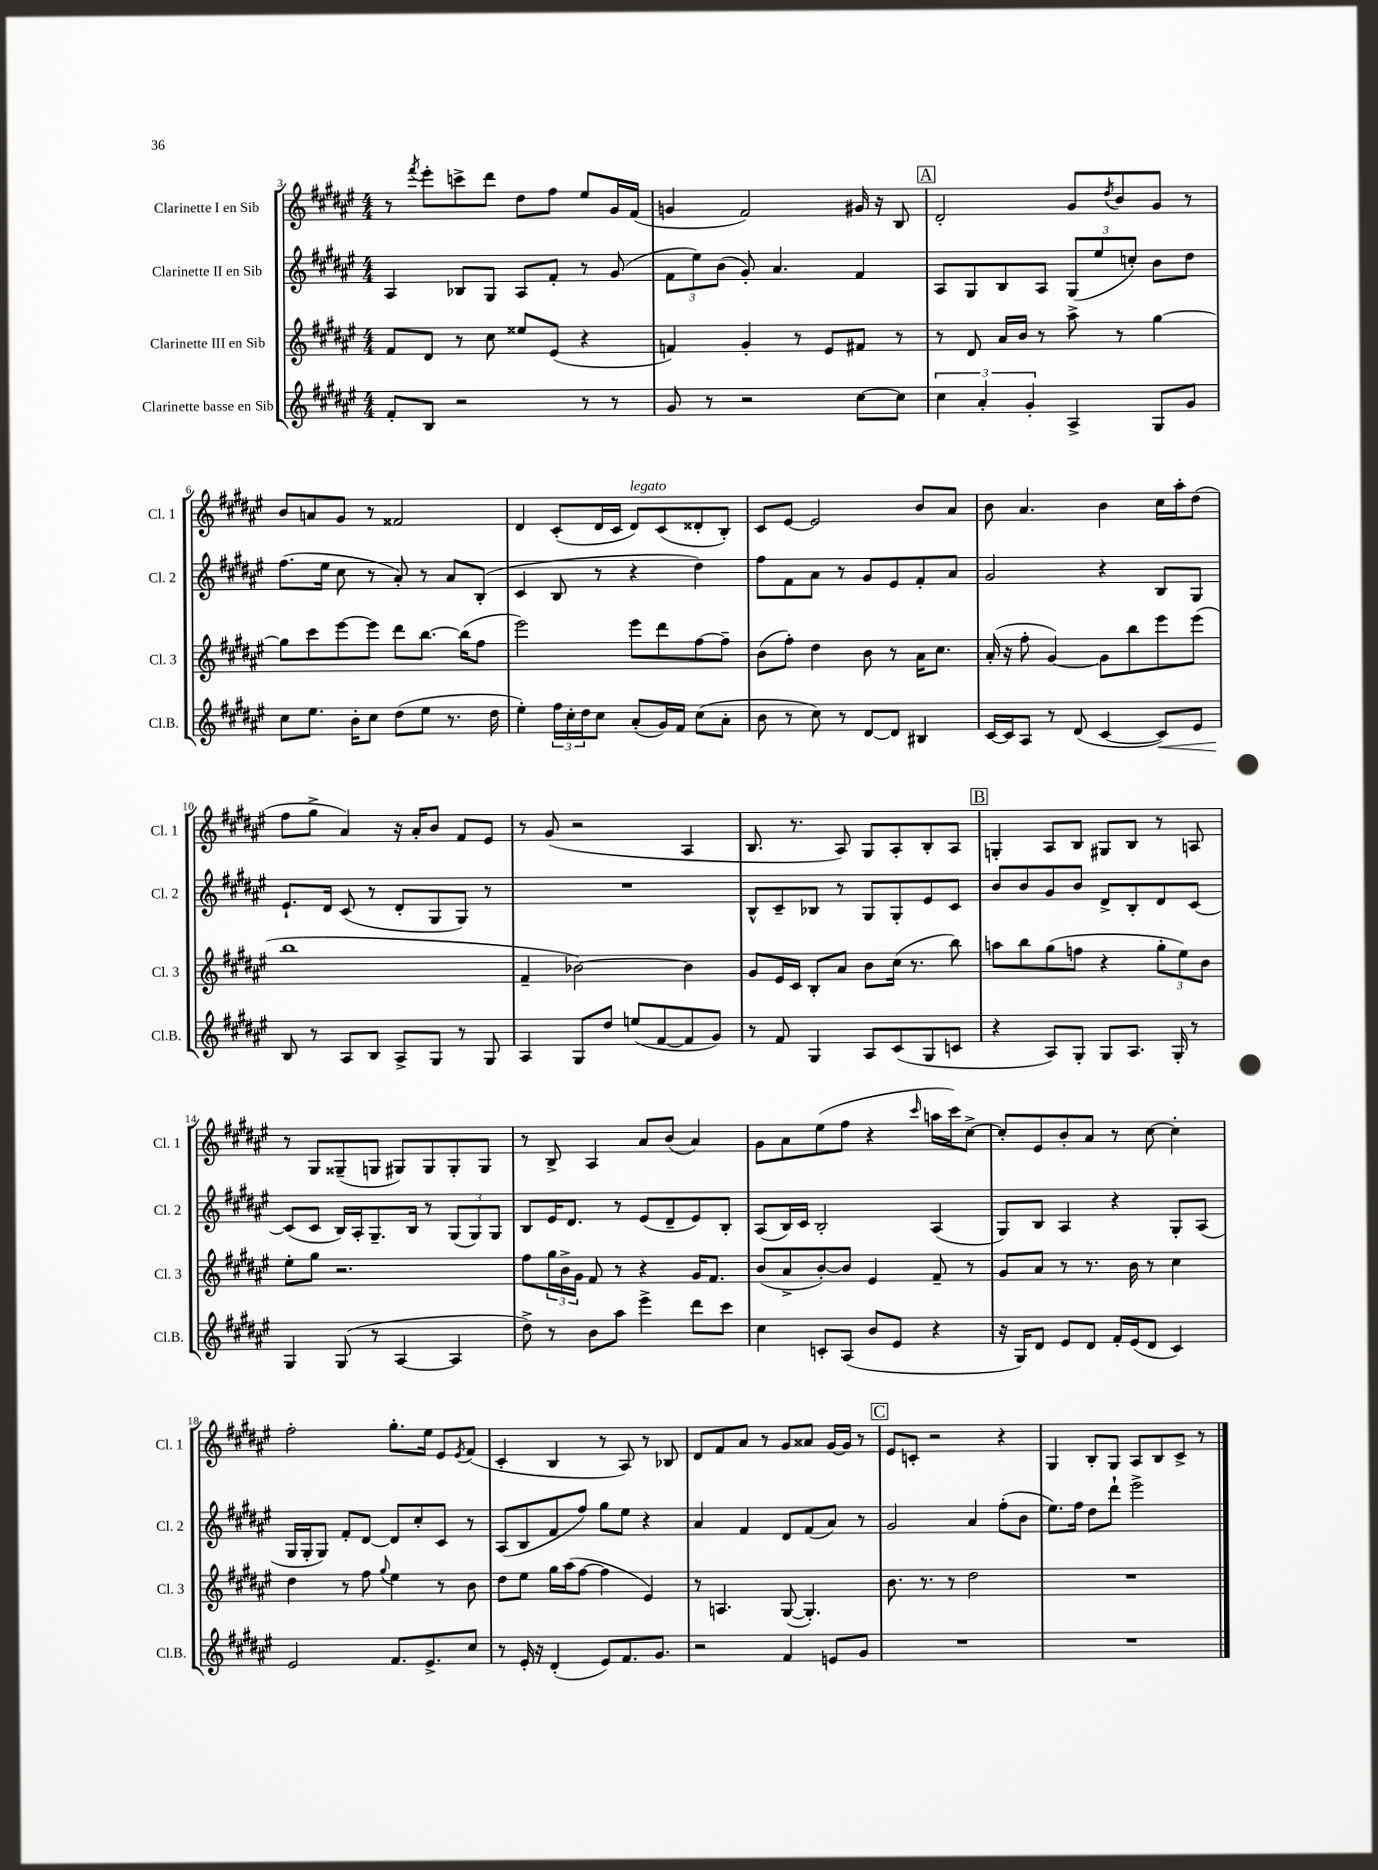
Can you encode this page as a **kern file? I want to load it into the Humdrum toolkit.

**kern	**dynam	**kern	**kern	**kern
*part4	*part4	*part3	*part2	*part1
*staff4	*staff4	*staff3	*staff2	*staff1
*I"Clarinette basse en Sib	*	*I"Clarinette III en Sib	*I"Clarinette II en Sib	*I"Clarinette I en Sib
*I'Cl.B.	*	*I'Cl. 3	*I'Cl. 2	*I'Cl. 1
*clefG2	*	*clefG2	*clefG2	*clefG2
*k[f#c#g#d#a#e#]	*	*k[f#c#g#d#a#e#]	*k[f#c#g#d#a#e#]	*k[f#c#g#d#a#e#]
*M4/4	*	*M4/4	*M4/4	*M4/4
=3	=3	=3	=3	=3
8f#'/L	.	8f#/L	4A#/	8r
.	.	.	.	8qfff#/
8B/J	.	8d#/J	.	8eee#'\L
2r	.	8r	8B-X/L	8cccn^\
.	.	8cc#\	8G#/J	8ddd#\J
.	.	8ee##X/L	8A#/L	8dd#\L
.	.	(8e#/J	8f#'/J	8ff#\J
8r	.	4r	8r	8ee#/L
8r	.	.	(8g#/	16g#/L
.	.	.	.	(16f#/JJ
=4	=4	=4	=4	=4
8g#/	.	4fn/)	12f#\L	4gn/
.	.	.	12ee#\)	.
8r	.	.	.	.
.	.	.	(12b\J	.
2r	.	4g#'/	8g#'/)	2f#/)
.	.	.	4.a#/	.
.	.	8r	.	.
.	.	8e#/L	.	.
[8cc#\L	.	8f#X/J	4f#/	16g#X/
.	.	.	.	16r
8cc#\J]	.	8r	.	8B/
!!LO:REH:place=s1:t=A
=5	=5	=5	=5	=5
6cc#\	.	8r	8A#/L	2d#'/
.	.	8d#/	8G#/	.
6a#'/	.	.	.	.
.	.	16a#/LL	8B/	.
.	.	16b/JJ	.	.
6g#'/	.	.	.	.
.	.	8r	8A#/J	.
4A#^/	.	8aa#^\	(12G#/L	8g#/L
.	.	.	12ee#/	.
.	.	.	.	8qdd#/
.	.	8r	.	8b/
.	.	.	12ccn'/J)	.
8G#/L	.	[4gg#\	8b\L	8g#/J
8g#/J	.	.	8dd#\J	8r
!!LO:LB:g=z
=6	=6	=6	=6	=6
8cc#\L	.	8gg#\L]	(8.ff#\L	8b/L
8.ee#\J	.	8ccc#\	.	8an/
.	.	.	16ee#\Jk	.
.	.	[8eee#\	8cc#\	8g#/J
16b'\KL	.	.	.	.
8cc#\J	.	8eee#\J]	8r	8r
(8dd#\L	.	8ddd#\L	8a#'/)	2f##X/
8ee#\J	.	[8.bb\J	8r	.
8.r	.	.	8a#/L	.
.	.	(16bb\KL]	.	.
.	.	8ff#\J	(8B'/J	.
16dd#\	.	.	.	.
=7	=7	=7	=7	=7
4ee#'\)	.	2eee#\)	4c#/	4d#/
24ff#\LL	.	.	8B/	(8c#'/L
24cc#'\	.	.	.	.
24dd#\J	.	.	.	.
8cc#\J	.	.	8r	16d#/L
.	.	.	.	16c#/JJ
!	!	!	!	!LO:TX:a:i:t=legato
(8a#'/L	.	8eee#\L	4r	8d#/L)
16g#/L)	.	8ddd#\	.	(8c#/
16f#/JJ	.	.	.	.
(8cc#\L	.	[8ff#\	4dd#\)	8d##X'/
8a#'\J	.	8ff#~\J]	.	8B'/J)
=8	=8	=8	=8	=8
8b\	.	(8b\L	8ff#\L	8c#/L
8r	.	8ff#'\J)	8f#\	[8e#/J
8cc#\)	.	4dd#\	8a#\J	2e#/]
8r	.	.	8r	.
[8d#/L	.	8b\	8g#/L	.
8d#/J]	.	8r	8e#/	.
4B#X/	.	16a#\KL	8f#'/	8b/L
.	.	8.cc#\J	.	.
.	.	.	8a#/J	8a#/J
=9	=9	=9	=9	=9
[16c#/LL	.	(16a#'/	2g#/	8b\
16c#/J]	.	16r	.	.
8A#/J	.	8ff#'\	.	4.a#/
8r	.	[4g#/)	.	.
(8d#/	.	.	.	.
[4c#/	.	8g#\L]	4r	4b\
.	.	8bb\	.	.
!	!LO:HP:b	!	!	!
8c#/L])	<	8eee#\	8B/L	16cc#\LL
.	.	.	.	16aa#'\J
8e#/J	.	(8eee#\J	8G#/J	(8dd#\J
!!LO:LB:g=z
=10	=10	=10	=10	=10
8B/	.	1bb	8.e#`/L	8ff#\L
8r	[	.	.	8gg#^\J
.	.	.	16d#/Jk	.
8A#/L	.	.	(8c#/	4a#/)
8B/J	.	.	8r	.
8A#^/L	.	.	8d#'/L	16r
.	.	.	.	16a#'/KL
8G#/J	.	.	8G#/	8b/J
8r	.	.	8G#/J)	8f#/L
8G#/	.	.	8r	8e#/J
=11	=11	=11	=11	=11
4A#/	.	4f#~/	1r	8r
.	.	.	.	(8g#/
8G#/L	.	[2b-X\)	.	2r
8dd#/J	.	.	.	.
(8een/L	.	.	.	.
[8f#/	.	.	.	.
8f#/]	.	4b-\]	.	4A#/
8g#/J)	.	.	.	.
=12	=12	=12	=12	=12
8r	.	8g#/L	8B^^/L	8.B/
8f#/	.	16e#/L	8c#~/	.
.	.	16c#/JJ	.	8.r
4G#/	.	8B'/L	8B-X/J	.
.	.	8a#/J	8r	8A#/)
8A#/L	.	8b\L	8G#/L	8G#/L
(8c#/	.	(16cc#\Jk	8G#'/	8A#'/
.	.	8.r	.	.
8G#/	.	.	8e#/	8B'/
8cn/J	.	8bb\)	8c#/J	8A#/J
!!LO:REH:place=s1:t=B
=13	=13	=13	=13	=13
4r	.	8aan\L	8b/L	4Gn'/
.	.	8bb\	8b/	.
8A#/L)	.	(8gg#\	8g#/	8A#/L
8G#'/J	.	8ffn\J	8b/J	8B/J
8G#/L	.	4r	8d#^/L	8G#X/L
8.A#/J	.	.	8B'/	8B/J
.	.	12gg#'\L	8d#/	8r
16G#'/	.	.	.	.
.	.	12ee#\)	.	.
8r	.	.	[8c#/J	8An/
.	.	12b\J	.	.
!!LO:LB:g=z
=14	=14	=14	=14	=14
4G#/	.	8ee#'\L	(8c#/L]	8r
.	.	8gg#\J	8c#/J	8G#/L
(8G#/	.	2.r	16B/LL)	(8G##X~/
.	.	.	16A#'/J	.
8r	.	.	8.G#~/	8Gn/J
[4A#/	.	.	.	8G#X/L)
.	.	.	16B/Jk	.
.	.	.	8r	8G#/
4A#/]	.	.	(12G#/L	8G#'/
.	.	.	12G#/)	.
.	.	.	.	8G#/J
.	.	.	12G#/J	.
=15	=15	=15	=15	=15
8dd#^\)	.	8ff#\L	8B/L	8r
8r	.	24gg#\L	16e#/K	8B^/
.	.	24b^\	.	.
.	.	.	8.d#/J	.
.	.	24g#\JJ	.	.
8b\L	.	8f#/	.	4A#/
8aa#\J	.	8r	8r	.
4eee#^\	.	4r	(8e#/L	8a#/L
.	.	.	8d#~/	(8b/J
8ddd#\L	.	16g#/KL	8e#/)	4a#/)
.	.	8.f#/J	.	.
8ccc#\J	.	.	8B'/J	.
=16	=16	=16	=16	=16
4cc#\	.	(8b/L	(8A#/L	8g#\L
.	.	8a#^/	16B/L)	8a#\
.	.	.	16c#/JJ	.
8cn'/L	.	[8b'/)	2B'/	(8ee#\
(8A#/J	.	8b/J]	.	8ff#\J
8b/L	.	4e#/	.	4r
8e#/J	.	.	.	.
.	.	.	.	16qqccc#/
4r	.	8f#~/	(4A#/	16aan\LL
.	.	.	.	16ccc#\J)
.	.	8r	.	[8cc#^\J
=17	=17	=17	=17	=17
16r	.	8g#/L	8G#/L)	8cc#'/L]
16G#/KL)	.	.	.	.
8d#/J	.	8a#/J	8B/J	8e#/
8e#/L	.	8r	4A#/	8b'/
8d#/J	.	8.r	.	8a#/J
16f#'/LL	.	.	4r	8r
(16e#/J	.	16b\	.	.
8d#/J	.	8r	.	[8cc#\
4c#/)	.	4cc#\	8G#'/L	4cc#'\]
.	.	.	(8A#/J	.
!!LO:LB:g=z
=18	=18	=18	=18	=18
2e#/	.	4dd#\	16G#/LL	2ff#'\
.	.	.	16G#'/J	.
.	.	.	8G#/J)	.
.	.	8r	8f#'/L	.
.	.	8ff#\	[8d#/J	.
.	.	8qqgg#/	.	.
8.f#/L	.	4ee#\	8d#/L]	8.gg#'\L
.	.	.	8cc#'/	.
8.e#^/	.	.	.	16ee#\Jk
.	.	8r	8c#/J	8e#/L
.	.	.	.	8qe#/
8cc#/J	.	8b\	8r	(8f#/J
=19	=19	=19	=19	=19
8r	.	8dd#\L	(8A#/L	4c#'/
16e#'/	.	8ee#\J	8B/	.
16r	.	.	.	.
(4d#'/	.	16gg#\LL	8f#/	4B/
.	.	(16aa#\J	.	.
.	.	[8ff#\J	8ff#/J)	.
8e#/L)	.	4ff#\]	8gg#\L	8r
8.f#/	.	.	8ee#\J	8A#/)
.	.	4e#/)	4r	8r
8.g#/J	.	.	.	.
.	.	.	.	8B-X/
=20	=20	=20	=20	=20
2r	.	8r	4a#/	8d#/L
.	.	4.An/	.	8f#/
.	.	.	4f#/	8a#/J
.	.	.	.	8r
4f#/	.	([8G#/	8d#/L	8g#/L
.	.	4.G#'/])	(8f#/	8a##X/J
8en/L	.	.	8a#/J)	[16g#/LL
.	.	.	.	16g#/JJ]
8g#/J	.	.	8r	8r
!!LO:REH:place=s1:t=C
=21	=21	=21	=21	=21
1r	.	8.b\	2g#/	8e#/L
.	.	.	.	8cn'/J
.	.	8.r	.	.
.	.	.	.	2r
.	.	8r	.	.
.	.	2dd#\	4a#/	.
.	.	.	(8ff#'\L	4r
.	.	.	8b\J	.
=22	=22	=22	=22	=22
1r	.	1r	8.ee#\L)	4G#/
.	.	.	16ff#\Jk	.
.	.	.	8dd#\L	8B'/L
.	.	.	8ddd#`\J	8G#/J
.	.	.	2eee#^\	8A#/L
.	.	.	.	8B/
.	.	.	.	8c#^/J
.	.	.	.	8r
==	==	==	==	==
*-	*-	*-	*-	*-
